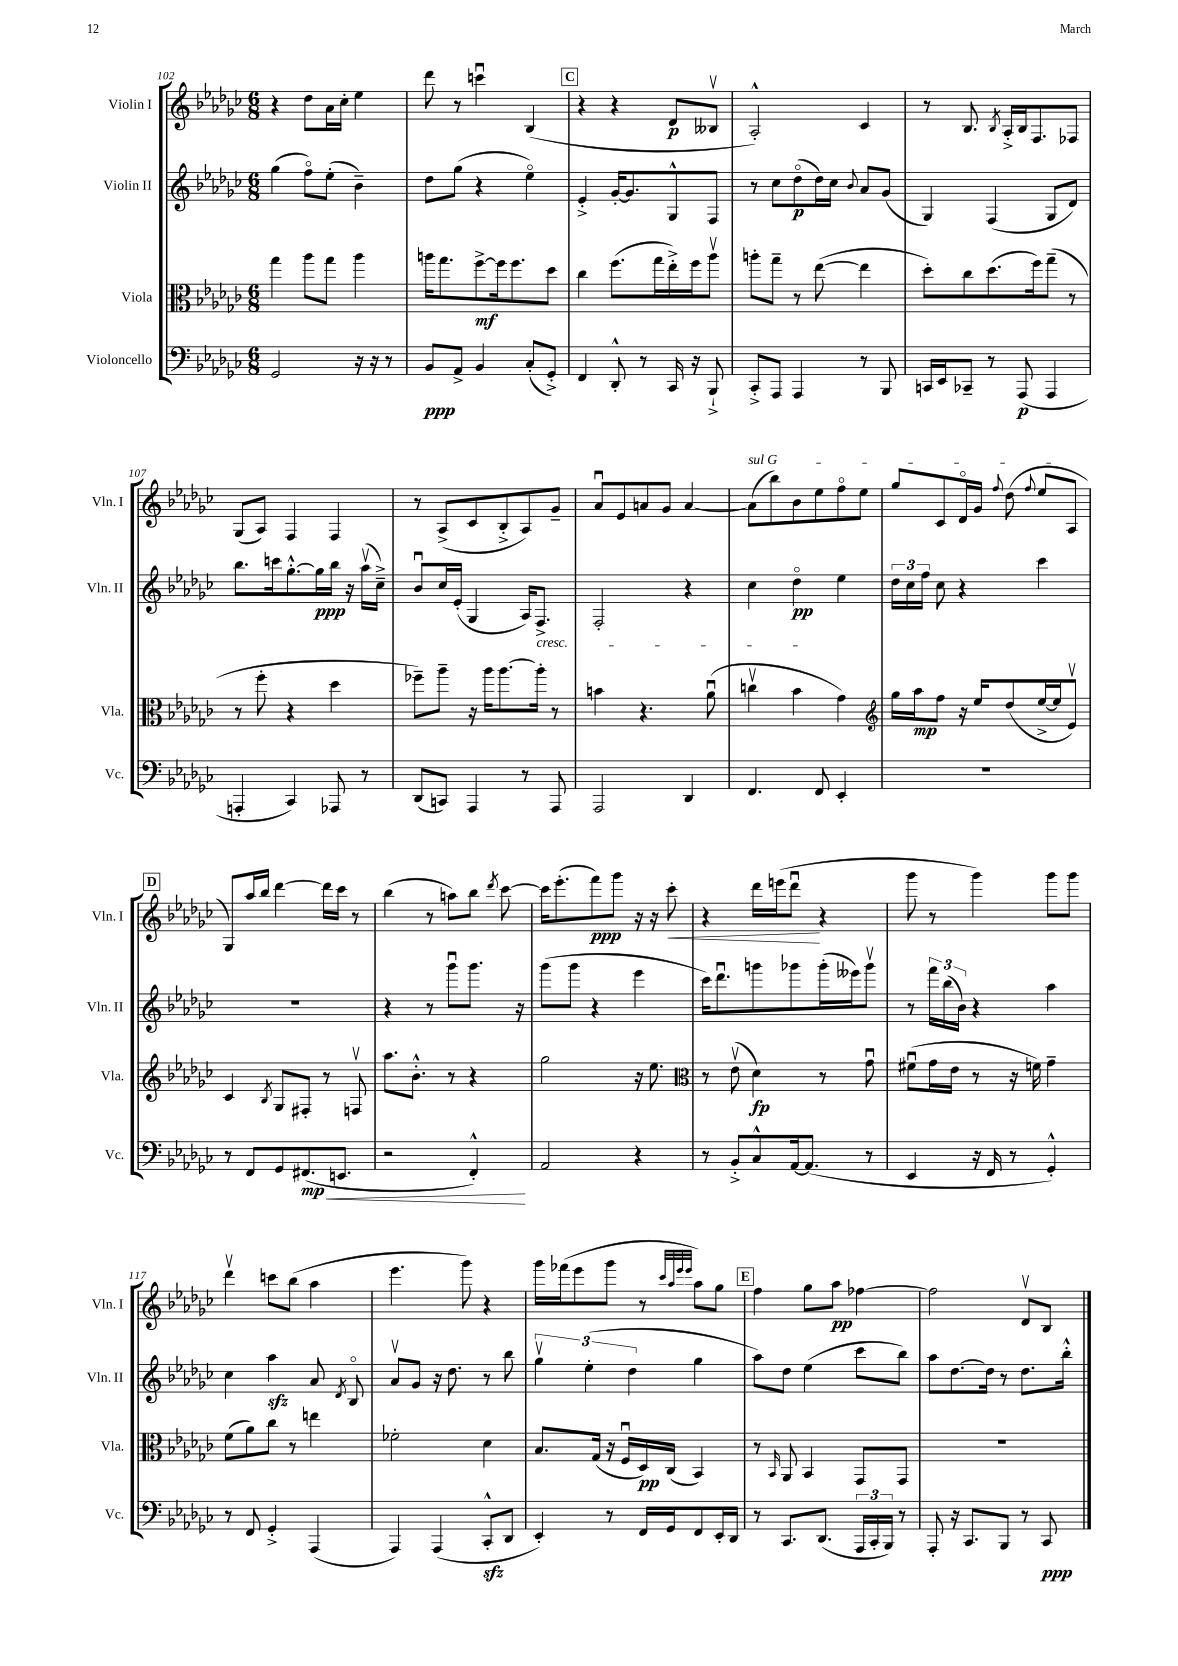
<<
\new StaffGroup <<
\new Staff = "s0" \with { instrumentName = "Violin I" shortInstrumentName = "Vln. I" } {
    \clef treble \key ges \major \numericTimeSignature \time 6/8
    \autoBeamOff r4 des''8[ aes'16 ces''16]-. ees''4 |
    des'''8 r8 c'''4\downbow bes4( |
    \mark \markup { \box "C" } r4 r4 des'8[\p beses8]\upbow |
    aes2-.-^) ces'4 |
    r8 bes8. \acciaccatura { bes8 } aes16[-.-> bes16 f8. fes8] |
    ges8[( aes8]) f4 f4 |
    r8 aes8[->( ces'8 bes8-.-> aes8) ges'8]-- |
    aes'8[\downbow ees'8 a'8 ges'8] a'4~ |
    \once \override TextSpanner.bound-details.left.text = \markup { \italic "sul G" } a'8[\startTextSpan( bes''8) bes'8 ees''8 f''8\flageolet ees''8] |
    ges''8[ ces'8 des'16\flageolet ges'16] \appoggiatura { f''8 } des''8( \appoggiatura { f''8 } ees''8[ aes8]\stopTextSpan |
    \mark \markup { \box "D" } ges8[) aes''16 bes''16] des'''4~ des'''16[ ces'''16] r8 |
    bes''4( r8 a''8[) bes''8] \acciaccatura { des'''8 } ces'''8~ |
    ces'''16[ ees'''8.-.( f'''8\ppp) ges'''8] r16 r16 ces'''8-.\< |
    r4 des'''16[ e'''16( des'''8]\downbow\! r4 |
    ges'''8 r8 ges'''4) ges'''8[ ges'''8] |
    des'''4\upbow c'''8[ bes''8]( aes''4 |
    ees'''4. ges'''8) r4 |
    ges'''16[ fes'''16( ees'''8 ges'''8] r8 \grace { ces'''32[ aes''32 ees'''32 ees'''32] } aes''8[) ges''8] |
    \mark \markup { \box "E" } f''4 ges''8[ aes''8]\pp fes''4~ |
    fes''2 des'8[\upbow bes8] \bar "|." |
}
\new Staff = "s1" \with { instrumentName = "Violin II" shortInstrumentName = "Vln. II" } {
    \clef treble \key ges \major \numericTimeSignature \time 6/8
    \autoBeamOff ges''4( f''8[\flageolet) ees''8]-.( bes'4--) |
    des''8[ ges''8]( r4 ees''4\flageolet) |
    \mark \markup { \box "C" } ees'4-.-> ges'16[~-. ges'8. ges8-^ f8] |
    r8 ces''8[ des''8\flageolet\p( des''16) ces''16] \appoggiatura { bes'8 } aes'8[ ges'8]( |
    ges4) f4( ges8[ des'8]) |
    bes''8.[ c'''16 ges''8.~-.-^ ges''16\ppp bes''16] r16 aes''16[\upbow( ces''16]--->) |
    bes'8[\downbow ces''16 ees'16]-.( ges4 aes16[) f8.]->\cresc |
    f2-. r4 |
    ces''4 des''4\flageolet\pp\! ees''4 |
    \tuplet 3/2 { des''16[ ces''16 f''16] } ces''8 r4 ces'''4 |
    \mark \markup { \box "D" } R2. |
    r4 r8 ges'''8[\downbow ges'''8.] r16 |
    ges'''8[( ges'''8] r4 ees'''4 |
    ces'''16[) des'''8.\downbow g'''8 ges'''8 ges'''16-.( eeses'''16) ges'''8]\upbow |
    r8 \tuplet 3/2 { f'''16[ bes''16( bes'16]) } r4 aes''4 |
    ces''4 aes''4\sfz aes'8 \acciaccatura { des'8 } bes8\flageolet |
    aes'8[\upbow ges'8] r16 des''8. r8 bes''8 |
    \tuplet 3/2 { ges''4\upbow ees''4-.( des''4 } ges''4 |
    \mark \markup { \box "E" } aes''8[) des''8] ees''4( ces'''8[ bes''8]) |
    aes''8[ des''8.~ des''16] r8 des''8.[ bes''16]-.-^ \bar "|." |
}
\new Staff = "s2" \with { instrumentName = "Viola" shortInstrumentName = "Vla." } {
    \clef alto \key ges \major \numericTimeSignature \time 6/8
    \autoBeamOff ges''4 aes''8[ ges''8] aes''4 |
    a''16[ ges''8. f''8~->\mf f''16 f''8. des''8] |
    \mark \markup { \box "C" } ces''4 f''8.[( ges''16 ees''16-.->) f''16 aes''8]\upbow |
    a''8[-. ges''8]-- r8 ees''8~( ees''4 |
    des''8[-.) ces''8 des''8.( f''16) ges''8]--( r8 |
    r8 f''8-. r4 des''4 |
    fes''8[--) aes''8]-- r16 aes''16[ aes''8.~ aes''16]-. r8 |
    b'4 r4. aes'8\downbow( |
    c''4\upbow bes'4 ges'4) |
    \clef treble ges''16[ aes''16\mp f''8] r16 ees''16[ des''8( ees''16~-> ees''16 ees'8]\upbow) |
    \mark \markup { \box "D" } ces'4 \acciaccatura { bes8 } ges8[ fis8]-. r8 f8\upbow |
    aes''8.[ bes'8.]-.-^ r8 r4 |
    ges''2 r16 ees''8. |
    \clef alto r8 ees'8\upbow( des'4\fp) r8 ges'8\downbow |
    fis'8[\downbow( ges'16 ees'16] r8 r16 f'16) ges'4-- |
    f'8[( aes'8) ces''8] r8 e''4 |
    fes'2-. des'4 |
    bes8.[ ges16]( r16 f16[\downbow des16\pp) ces16]( bes,4) |
    \mark \markup { \box "E" } r8 \grace { bes,16 } aes,8 bes,4 ges,8[ ges,8] |
    R2. \bar "|." |
}
\new Staff = "s3" \with { instrumentName = "Violoncello" shortInstrumentName = "Vc." } {
    \clef bass \key ges \major \numericTimeSignature \time 6/8
    \autoBeamOff ges,2 r16 r16 r8 |
    bes,8[\ppp aes,8]-> bes,4 ces8[-.( ges,8]-.->) |
    \mark \markup { \box "C" } f,4 des,8-.-^ r8 ces,16 r16 bes,,8-!-> |
    ces,8[-.-> aes,,8] aes,,4 r8 bes,,8 |
    c,16[ ees,16 ces,8]-- r8 aes,,8\p( aes,,4 |
    a,,4-. ces,4) aes,,8 r8 |
    des,8[( c,8]) aes,,4 r8 aes,,8 |
    aes,,2 des,4 |
    f,4. f,8 ees,4-. |
    R2. |
    \mark \markup { \box "D" } r8 f,8[ ges,8 fis,8.\mp\<( e,8.] |
    r2 f,4-.-^\!) |
    aes,2 r4 |
    r8 bes,8[-.-> ces8-^ aes,16~ aes,8.]( r8 |
    ees,4 r16 f,16 r8 ges,4-.-^) |
    r8 f,8 ges,4-.-> aes,,4( |
    aes,,4) aes,,4( ces,8[-.-^\sfz des,8] |
    ees,4-.) r8 f,16[ ges,16 f,8 ees,16-. des,16] |
    \mark \markup { \box "E" } r8 ces,8.[ des,8.]( \tuplet 3/2 { aes,,16[ ces,16-. bes,,16]) } r8 |
    aes,,8-. r16 ces,8.[ bes,,8] r8 ces,8\ppp \bar "|." |
}
>>
>>
\layout { \context { \Score currentBarNumber = #102 } }
